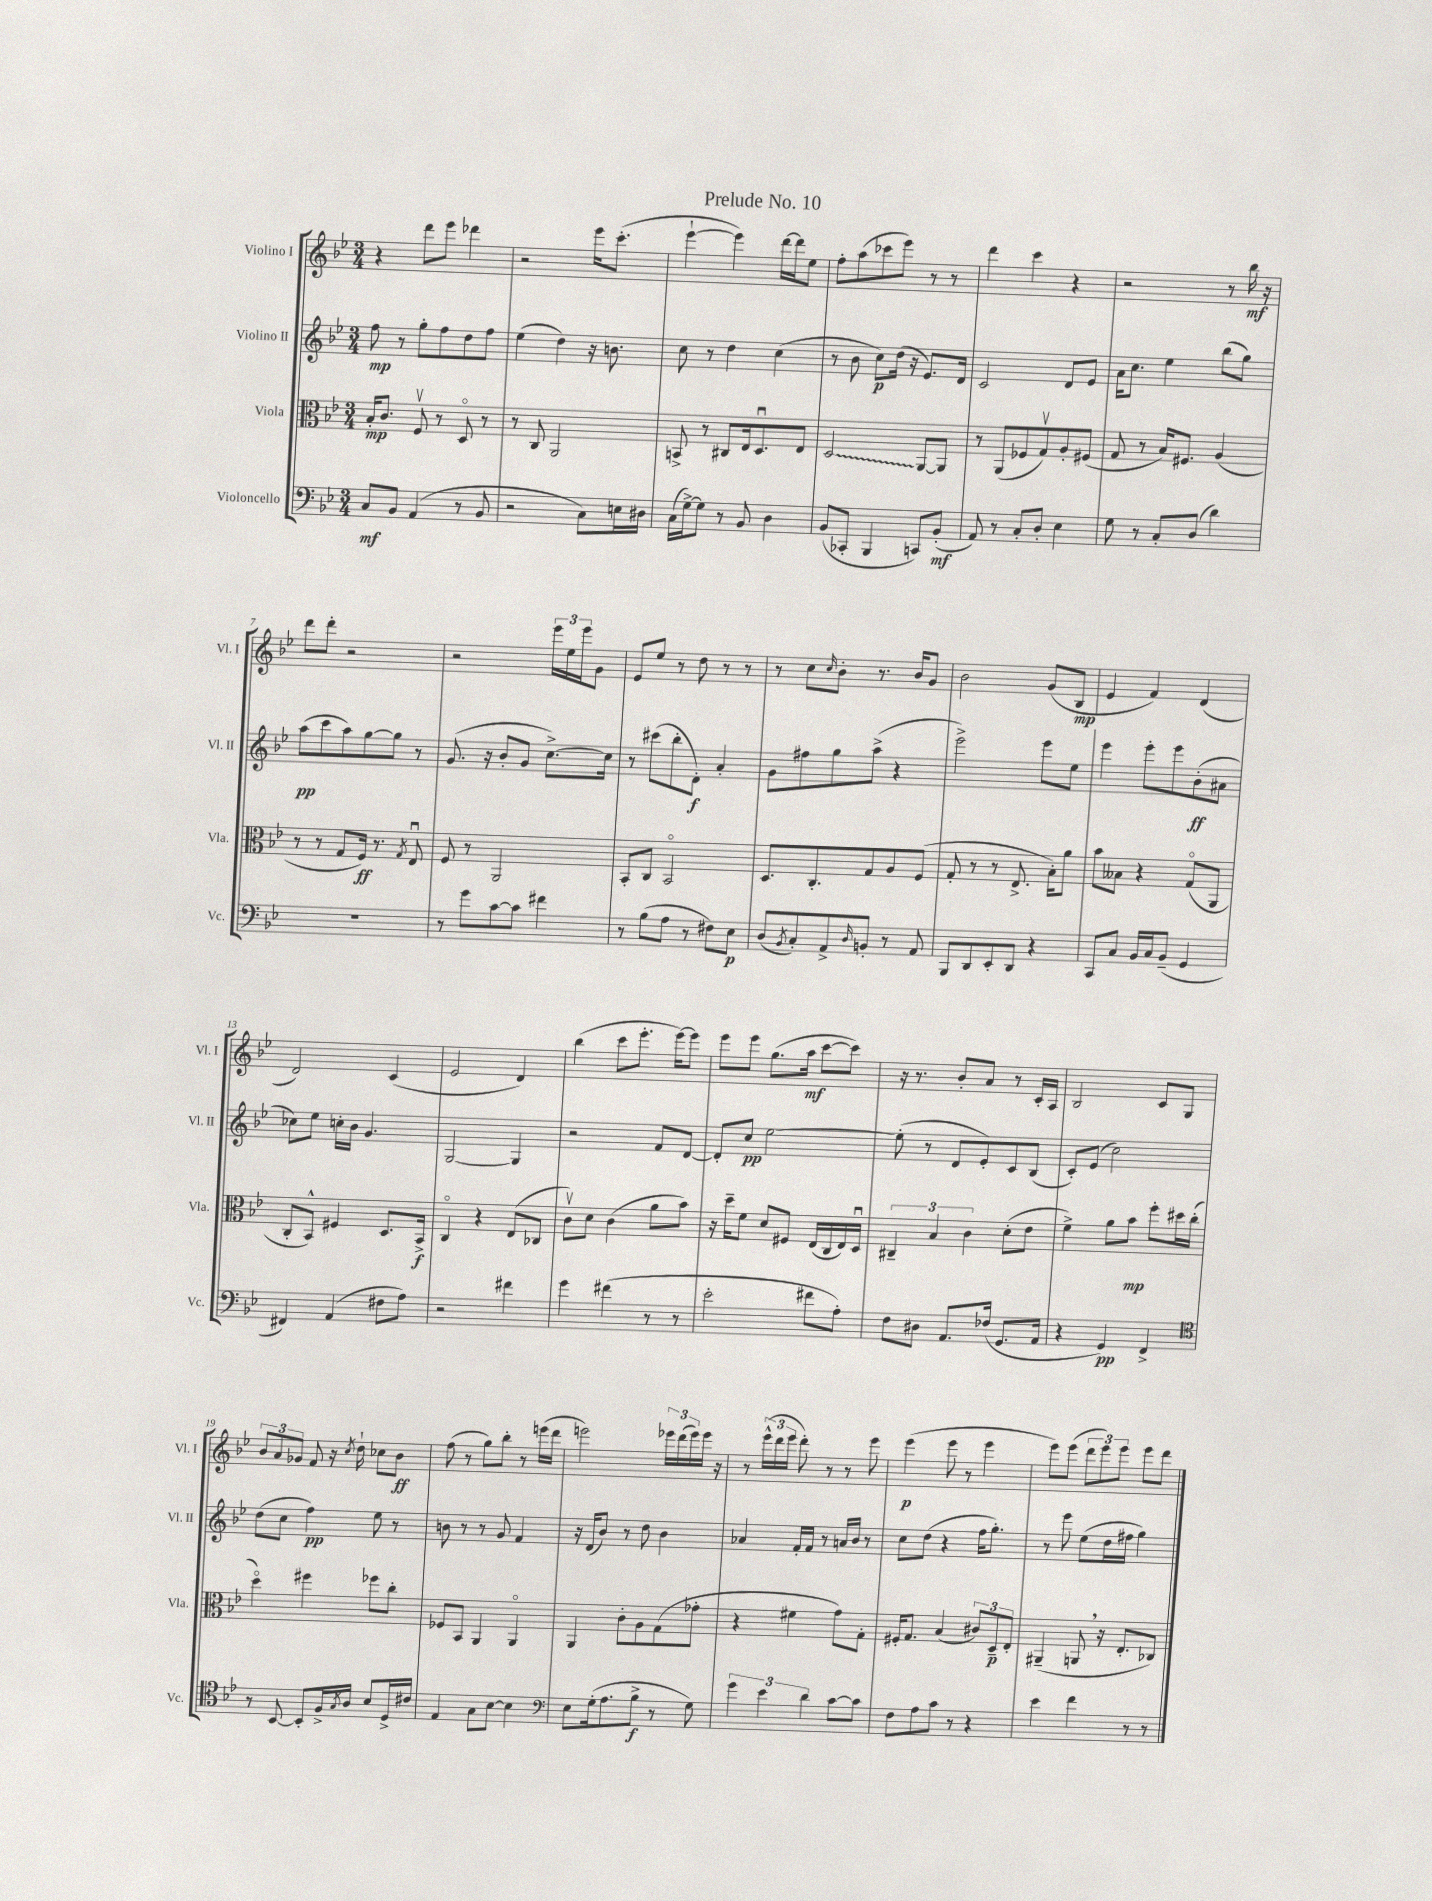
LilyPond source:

\header { title = "Prelude No. 10" }
<<
\new StaffGroup <<
\new Staff = "s0" \with { instrumentName = "Violino I" shortInstrumentName = "Vl. I" } {
    \clef treble \key bes \major \numericTimeSignature \time 3/4
    r4 d'''8 ees'''8 des'''4 |
    r2 ees'''16 c'''8.-.( |
    ees'''4~-! ees'''4) d'''16~ d'''16 ees''8 |
    f''8-. a''8( ces'''8 ees'''8) r8 r8 |
    d'''4 c'''4 r4 |
    r2 r8 bes''16\mf r16 |
    d'''8 d'''8-. r2 |
    r2 \tuplet 3/2 { ees'''16 ees''16 ees'''16 } g'8 |
    ees'8 ees''8 r8 d''8 r8 r8 |
    r8 c''8 \grace { c''16 } bes'8-. r8. bes'16 g'8 |
    bes'2 g'8( bes8\mp |
    ees'4 f'4) d'4( |
    d'2) c'4( |
    ees'2 d'4) |
    bes''4( c'''8 ees'''8.-. ees'''16~) ees'''8 |
    ees'''8 ees'''8 g''8.( a''16\mf c'''8~ c'''8) |
    r16 r8. bes'8-. a'8 r8 c'16-. a16 |
    bes2 c'8 g8 |
    \tuplet 3/2 { bes'8 a'8 ges'8 } f'8 r16 \acciaccatura { c''8 } d''16-! ces''8 bes'8\ff |
    f''8( r8 g''8) bes''8-. r8 e'''16( d'''16 |
    e'''2) \tuplet 3/2 { ees'''16 d'''16( ees'''16) } ees'''16 r16 |
    r8 \tuplet 3/2 { ees'''16-^( d'''16 ees'''16 } d'''8-.) r8 r8 ees'''8 |
    ees'''4\p( ees'''8 r8 ees'''4 |
    ees'''8) ees'''8( \tuplet 3/2 { d'''8 ees'''8) ees'''8 } ees'''8 d'''8 \bar "|." |
}
\new Staff = "s1" \with { instrumentName = "Violino II" shortInstrumentName = "Vl. II" } {
    \clef treble \key bes \major \numericTimeSignature \time 3/4
    f''8\mp r8 g''8-. f''8 d''8 f''8 |
    ees''4( d''4) r16 b'8. |
    c''8 r8 d''4 c''4( |
    r8 bes'8 c''8\p) d''16( r16 ees'8.) d'16 |
    c'2 d'8 ees'8 |
    a'16 c''8. ees''4 bes''8( g''8) |
    a''8\pp( c'''8 a''8) g''8~ g''8 r8 |
    g'8.( r16 bes'8-. g'8 c''8.~->) c''16 |
    r8 cis'''8( bes''8-. d'8-.\f) a'4-. |
    g'8 fis''8 g''8 a''8->( r4 |
    ees'''2->) ees'''8 ees''8 |
    ees'''4 ees'''8-. ees'''8 bes'8-.\ff( ais'8 |
    ces''8) ees''8 c''16-. bes'16 g'4. |
    g2~ g4 |
    r2 f'8 d'8~ |
    d'8-. c''8\pp ees''2~ |
    ees''8-.( r8 d'8 ees'8-.) c'8 bes8( |
    c'8-.) ees'8( c''2) |
    d''8( c''8 f''4\pp) ees''8 r8 |
    b'8 r8 r8 g'8 f'4 |
    r16 d'16( bes'8) r8 d''8 bes'4 |
    aes'4 f'16-. f'16 r8 a'16 bes'16 r8 |
    c''8 d''8( r4 f''16 g''8.-.) |
    r8 ees'''8 ees''8( d''16 fis''16 g''4) \bar "|." |
}
\new Staff = "s2" \with { instrumentName = "Viola" shortInstrumentName = "Vla." } {
    \clef alto \key bes \major \numericTimeSignature \time 3/4
    bes16-.\mp c'8. f8\upbow r8 d8\flageolet r8 |
    r8 c8 a,2 |
    b,8-> r8 cis8 ees16 d8.\downbow ees8 |
    \once \override Glissando.style = #'zigzag d2\glissando a,8~ a,8 |
    r8 a,8( fes8 g8\upbow) a8-. fis8( |
    g8 r8 bes16) fis8. a4( |
    r8 r8 g8 f16\ff) r8. \acciaccatura { g8 } ees8\downbow |
    f8 r8 a,2 |
    bes,8-. c8 bes,2\flageolet |
    d8. c8.-. g8 a8 f8( |
    g8-. r8 r8 ees8.-> bes16-.) a'8 |
    bes'8 beses8 r4 g8\flageolet( a,8 |
    c8-. bes,8-^) fis4 d8. bes,16->\f |
    c4\flageolet r4 ees8( ces8 |
    c'8\upbow) d'8 c'4( a'8 bes'8) |
    r16 d''16-- f'8 d'8 fis8 ees16( c16 ees16) d16\downbow |
    \tuplet 3/2 { cis4-- bes4 c'4 } d'8-.( ees'8 |
    f'4->) a'8 bes'8\mp f''8-. dis''16 c''16-.( |
    d''4\flageolet) fis''4 fes''8 c''8-. |
    fes8 bes,8 a,4 a,4\flageolet |
    a,4 c'8-. a8 g8( ges'8-. |
    r4 fis'4 g'8) g8-. |
    fis16-. g8. bes4( \tuplet 3/2 { cis'8) d8--\p ees8-. } |
    ais,4--( a,8 \breathe r16 ees8.-. ces8) \bar "|." |
}
\new Staff = "s3" \with { instrumentName = "Violoncello" shortInstrumentName = "Vc." } {
    \clef bass \key bes \major \numericTimeSignature \time 3/4
    c8\mf bes,8 a,4( r8 bes,8 |
    r2 c8) e16 dis16 |
    c16( g16~->) g8 r8 bes,8 d4 |
    bes,8( ces,8-. bes,,4 c,8) bes,8-.\mf( |
    a,8) r8 c8-. d8-. ees4 |
    g8 r8 c8-. d8( d'4) |
    R2. |
    r8 g'8 c'8~ c'8 fis'4 |
    r8 bes8( a8 r8 fis8) ees8\p |
    d8( \acciaccatura { bes,8 } c8-.) a,8-> \grace { d16 } b,8-. r8 a,8 |
    bes,,8 d,8 ees,8-. d,8 r4 |
    c,8 c8 bes,16 c16 bes,8--( g,4 |
    fis,4) a,4( fis8 a8) |
    r2 fis'4 |
    g'4 fis'4( r8 r8 |
    ees'2-. fis'8 a8-.) |
    f8 dis8 a,8. fes16( g,8. a,16 |
    r4 g,4\pp) f,4-> |
    \clef tenor r8 bes,8~ bes,8-. f16-> \acciaccatura { g8 } a16 bes8 d16-> cis'16 |
    ees4 g8 bes8~ bes4 |
    \clef bass ees8 g16-.( a8. bes8->\f r8 g8) |
    \tuplet 3/2 { g'4 ees'4 d'4 } c'8~ c'8 |
    f8 a8 c'8 r8 r4 |
    ees'4 f'4 r8 r8 \bar "|." |
}
>>
>>
